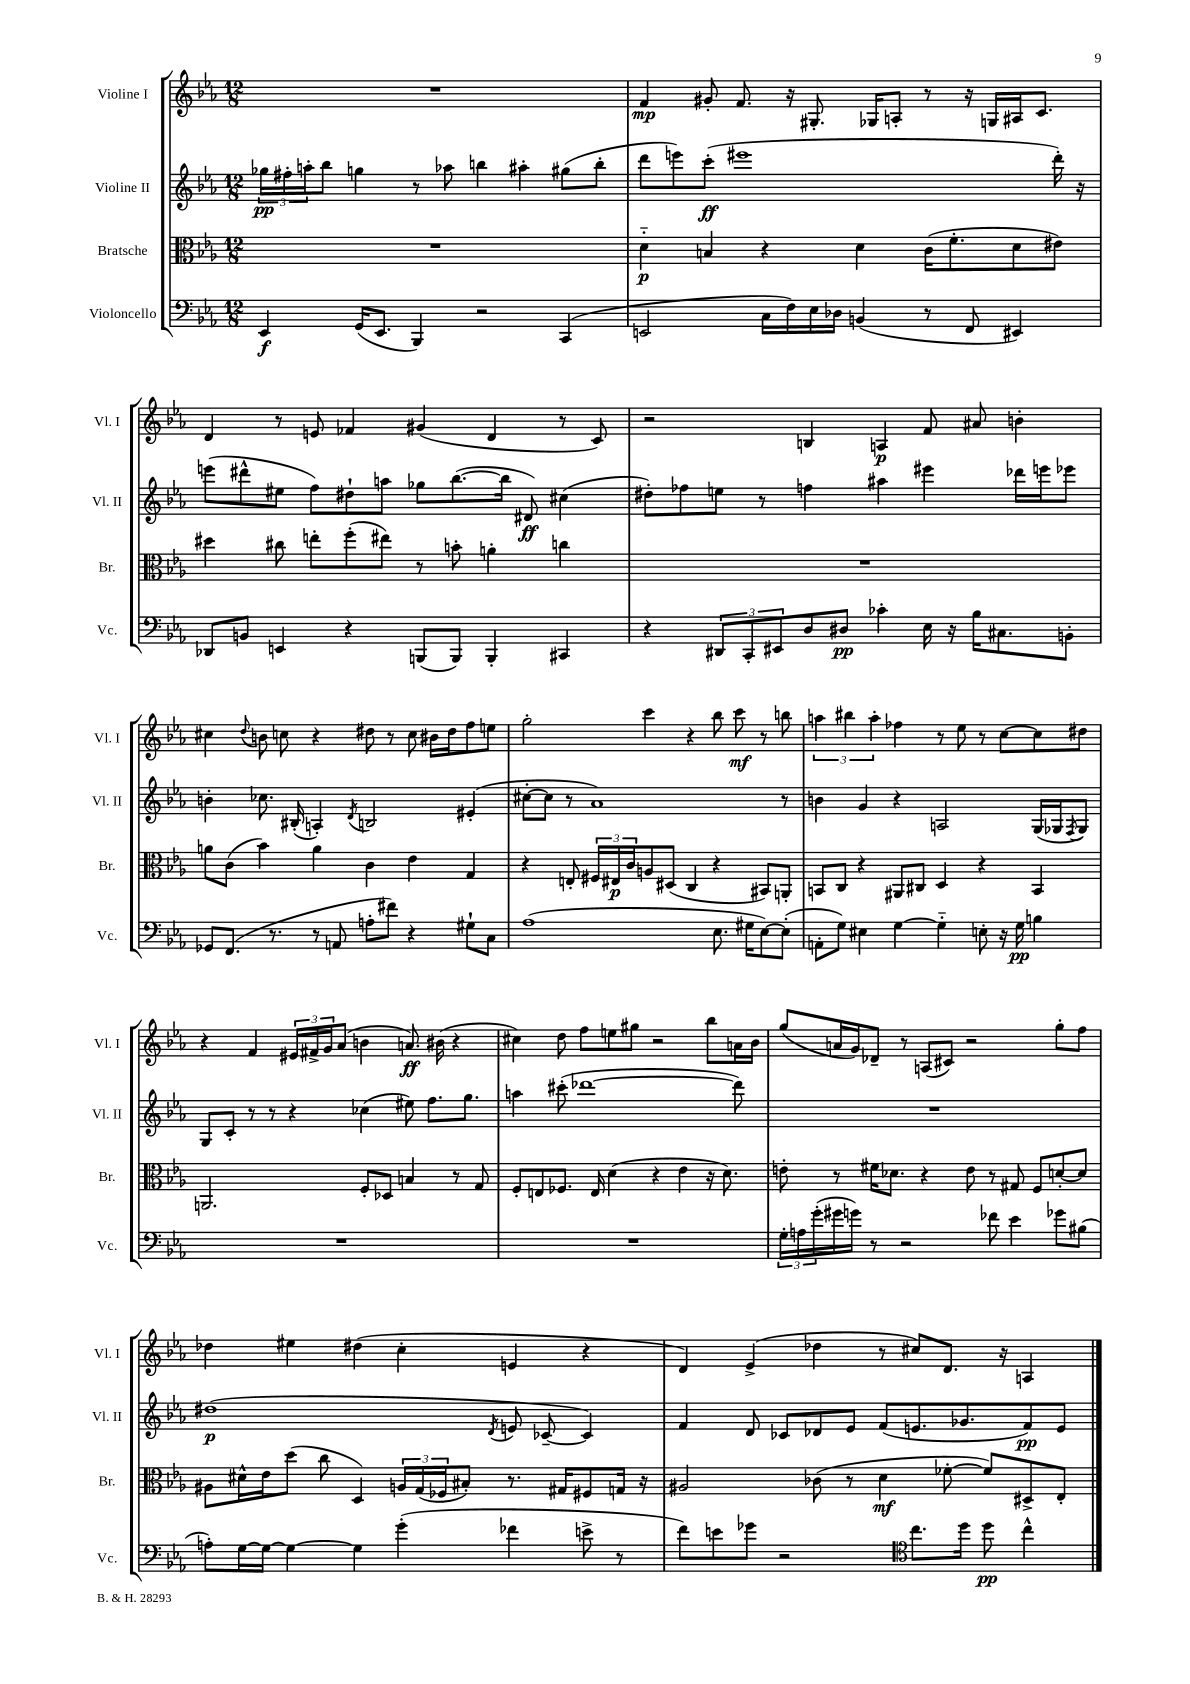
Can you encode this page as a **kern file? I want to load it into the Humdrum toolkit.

**kern	**dynam	**kern	**dynam	**kern	**dynam	**kern	**dynam
*part4	*part4	*part3	*part3	*part2	*part2	*part1	*part1
*staff4	*staff4	*staff3	*staff3	*staff2	*staff2	*staff1	*staff1
*I"Violoncello	*	*I"Bratsche	*	*I"Violine II	*	*I"Violine I	*
*I'Vc.	*	*I'Br.	*	*I'Vl. II	*	*I'Vl. I	*
*clefF4	*	*clefC3	*	*clefG2	*	*clefG2	*
*k[b-e-a-]	*	*k[b-e-a-]	*	*k[b-e-a-]	*	*k[b-e-a-]	*
*M12/8	*	*M12/8	*	*M12/8	*	*M12/8	*
=1	=1	=1	=1	=1	=1	=1	=1
4EE-/	f	1.r	.	24gg-X\LL	pp	1.r	.
.	.	.	.	24ff#X'\	.	.	.
.	.	.	.	24aan'\J	.	.	.
.	.	.	.	8bb-\J	.	.	.
(16GG/KL	.	.	.	4ggn\	.	.	.
8.EE-/J	.	.	.	.	.	.	.
4BBB-/)	.	.	.	8r	.	.	.
.	.	.	.	8aa-X\	.	.	.
2r	.	.	.	4bbn\	.	.	.
.	.	.	.	4aa#X'\	.	.	.
(4CC/	.	.	.	(8gg#X\L	.	.	.
.	.	.	.	8bb'\J	.	.	.
=2	=2	=2	=2	=2	=2	=2	=2
2EEn/	.	4d\	p	8ddd\L	.	4f/	mp
.	.	.	.	8eeen\)	.	.	.
.	.	4Bn/	.	(8ccc'\J	ff	8g#X'/	.
.	.	.	.	1eee#X	.	8.f/	.
16C\LL	.	4r	.	.	.	.	.
16F\)	.	.	.	.	.	16r	.
16E-\	.	.	.	.	.	8.G#X'/	.
16D-X\JJ	.	.	.	.	.	.	.
(4BBn/	.	4d\	.	.	.	.	.
.	.	.	.	.	.	16G-X/KL	.
.	.	.	.	.	.	8An'/J	.
8r	.	(16c\KL	.	.	.	8r	.
.	.	8.f'\	.	.	.	.	.
8FF/	.	.	.	.	.	16r	.
.	.	.	.	.	.	16Gn/LL	.
4EE#X/)	.	8d\	.	.	.	16A#X/J	.
.	.	.	.	.	.	8.c/J	.
.	.	8e#X\J)	.	16ddd'\)	.	.	.
.	.	.	.	16r	.	.	.
!!LO:LB:g=z
=3	=3	=3	=3	=3	=3	=3	=3
8DD-X/L	.	4dd#X\	.	(8eeen\L	.	4d/	.
8BBn/J	.	.	.	8ddd#X^^\	.	.	.
4EEn/	.	8cc#X\	.	8ee#X\J	.	8r	.
.	.	8een'\L	.	8ff\L)	.	8en/	.
4r	.	(8ff'\	.	8dd#X`\	.	4f-X/	.
.	.	8ee#X\J)	.	8aan\J	.	.	.
(8BBBn/L	.	8r	.	8gg-X\L	.	(4g#X/	.
8BBB/J)	.	8bn'\	.	([8.bb-\	.	.	.
4BBB'/	.	4an'\	.	.	.	4d/	.
.	.	.	.	16bb-\Jk]	.	.	.
.	.	.	.	8d#X/)	ff	.	.
4CC#X/	.	4ccn\	.	(4cc#X\	.	8r	.
.	.	.	.	.	.	8c/)	.
=4	=4	=4	=4	=4	=4	=4	=4
4r	.	1.r	.	8dd#X'\L)	.	2r	.
.	.	.	.	8ff-X\	.	.	.
12DD#X/L	.	.	.	8een\J	.	.	.
12CC'/	.	.	.	.	.	.	.
.	.	.	.	8r	.	.	.
12EE#X/	.	.	.	.	.	.	.
8D/	.	.	.	4ffn\	.	4Bn/	.
8D#X/J	pp	.	.	.	.	.	.
4c-X'\	.	.	.	4aa#X\	.	4An/	p
16E-\	.	.	.	4eee#X\	.	8f/	.
16r	.	.	.	.	.	.	.
16B-\KL	.	.	.	.	.	8a#X/	.
8.C#X\	.	.	.	.	.	.	.
.	.	.	.	16ddd-X\LL	.	4bn'\	.
.	.	.	.	16eeen\J	.	.	.
8BBn'\J	.	.	.	8eee-X\J	.	.	.
!!LO:LB:g=z
=5	=5	=5	=5	=5	=5	=5	=5
8GG-X/L	.	8an\L	.	4bn'\	.	4cc#X\	.
(8.FF/J	.	(8c\J	.	.	.	.	.
.	.	.	.	.	.	8qqdd/	.
.	.	4b-\)	.	8.cc-X\	.	8bn\	.
8.r	.	.	.	.	.	.	.
.	.	.	.	.	.	8ccn\	.
.	.	.	.	(16B#X'/	.	.	.
8r	.	4a\	.	4An'/)	.	4r	.
8AAn/	.	.	.	.	.	.	.
.	.	.	.	8qd/	.	.	.
8An'\L	.	4c\	.	2Bn/	.	8dd#X\	.
8f#X\J)	.	.	.	.	.	8r	.
4r	.	4e-\	.	.	.	8cc\	.
.	.	.	.	.	.	16b#X\LL	.
.	.	.	.	.	.	16dd#\J	.
8G#X`\L	.	4G/	.	(4e#X'/	.	8ff\	.
8C\J	.	.	.	.	.	8een\J	.
=6	=6	=6	=6	=6	=6	=6	=6
(1A-	.	4r	.	[8cc#X'\L	.	2gg'\	.
.	.	.	.	8cc#\J]	.	.	.
.	.	8En'/	.	8r	.	.	.
.	.	24F#X/LL	.	1a-)	.	.	.
.	.	24E#X/	p	.	.	.	.
.	.	24c/J	.	.	.	.	.
.	.	8An/	.	.	.	4ccc\	.
.	.	(8D#X/J	.	.	.	.	.
.	.	4C/	.	.	.	4r	.
8.E-\	.	4r	.	.	.	8bb-\	.
.	.	.	.	.	.	8ccc\	mf
16G#X\KL	.	.	.	.	.	.	.
[8E-\)	.	8BB#X/L)	.	.	.	8r	.
(8E-'\J]	.	8AAn'/J	.	8r	.	8bbn\	.
=7	=7	=7	=7	=7	=7	=7	=7
8AAn'\L	.	8BBn/L	.	4bn\	.	6aan\	.
8G\J)	.	8C/J	.	.	.	.	.
.	.	.	.	.	.	6bb#X\	.
4E#X\	.	4r	.	4g/	.	.	.
.	.	.	.	.	.	6aa'\	.
[4G\	.	8AA#X/L	.	4r	.	4ff-X\	.
.	.	8C#X/J	.	.	.	.	.
4G\]	.	4D/	.	2An/	.	8r	.
.	.	.	.	.	.	8ee-\	.
8En'\	.	4r	.	.	.	8r	.
16r	.	.	.	.	.	[8cc\L	.
16G\	pp	.	.	.	.	.	.
4Bn\	.	4BB/	.	(16G/LL	.	8cc\]	.
.	.	.	.	16G-X/J	.	.	.
.	.	.	.	8qF/	.	.	.
.	.	.	.	8G-/J)	.	8dd#X\J	.
!!LO:LB:g=z
=8	=8	=8	=8	=8	=8	=8	=8
1.r	.	2.AAn/	.	8G/L	.	4r	.
.	.	.	.	8c'/J	.	.	.
.	.	.	.	8r	.	4f/	.
.	.	.	.	8r	.	.	.
.	.	.	.	4r	.	24e#X/LL	.
.	.	.	.	.	.	24f#X^/	.
.	.	.	.	.	.	24g/J	.
.	.	.	.	.	.	(8a-/J	.
.	.	8F'/L	.	(4cc-X\	.	4bn\	.
.	.	8D-X/J	.	.	.	.	.
.	.	4Bn/	.	8ee#X\)	.	8.an/)	ff
.	.	.	.	8.ff\L	.	.	.
.	.	.	.	.	.	(16b#X\	.
.	.	8r	.	.	.	4r	.
.	.	.	.	8.gg\J	.	.	.
.	.	8G/	.	.	.	.	.
=9	=9	=9	=9	=9	=9	=9	=9
1.r	.	8F'/L	.	4aan\	.	4cc#X\)	.
.	.	8En/	.	.	.	.	.
.	.	8.F-X/J	.	(8ccc#X'\	.	8dd\	.
.	.	.	.	[1ddd-X	.	8ff\L	.
.	.	16E/	.	.	.	.	.
.	.	(4d\	.	.	.	8een\	.
.	.	.	.	.	.	8gg#X\J	.
.	.	4r	.	.	.	2r	.
.	.	4e-\	.	.	.	.	.
.	.	16r	.	.	.	8bb-\L	.
.	.	8.d\)	.	.	.	.	.
.	.	.	.	8ddd-\])	.	16an\L	.
.	.	.	.	.	.	16b-\JJ	.
=10	=10	=10	=10	=10	=10	=10	=10
24G'\LL	.	8en'\	.	1.r	.	(8gg/L	.
24An\	.	.	.	.	.	.	.
(24g'\	.	.	.	.	.	.	.
16g#X\	.	8r	.	.	.	16an/L	.
16gn\JJ)	.	.	.	.	.	16g/J)	.
8r	.	16f#X\KL	.	.	.	8d-X~/J	.
.	.	8.d-X\J	.	.	.	.	.
2r	.	.	.	.	.	8r	.
.	.	4r	.	.	.	(8An/L	.
.	.	.	.	.	.	8c#X/J)	.
.	.	8e\	.	.	.	2r	.
8f-X\	.	8r	.	.	.	.	.
4e-\	.	8G#X/	.	.	.	.	.
.	.	8F/L	.	.	.	.	.
8g-X\L	.	[8dn'/	.	.	.	8gg'\L	.
(8B#X\J	.	8d/J]	.	.	.	8ff\J	.
!!LO:LB:g=z
=11	=11	=11	=11	=11	=11	=11	=11
8An'\L)	.	8A#X\L	.	(1dd#X	p	4dd-X\	.
[16G\L	.	16d#X^^\L	.	.	.	.	.
16G\JJ_	.	16e-\J	.	.	.	.	.
4G\_	.	(8dd\J	.	.	.	4ee#X\	.
.	.	8cc\	.	.	.	.	.
4G\]	.	4D/)	.	.	.	(4dd#X\	.
(4g'\	.	24An/LL	.	.	.	4cc'\	.
.	.	(24G/	.	.	.	.	.
.	.	24F-X/J	.	.	.	.	.
.	.	8B#X'/J)	.	.	.	.	.
.	.	.	.	8qd/	.	.	.
4f-X\	.	8.r	.	8en/	.	4en/	.
.	.	.	.	[8c-X~/	.	.	.
.	.	16G#X/KL	.	.	.	.	.
8en^\	.	8F#X/	.	4c-/])	.	4r	.
8r	.	16Gn/Jk	.	.	.	.	.
.	.	16r	.	.	.	.	.
=12	=12	=12	=12	=12	=12	=12	=12
8f\L)	.	2A#X/	.	4f/	.	4d/)	.
8en\	.	.	.	.	.	.	.
8g-X\J	.	.	.	8d/	.	(4e-^/	.
2r	.	.	.	8c-X/L	.	.	.
.	.	(8c-X\	.	8d-X/	.	4dd-X\	.
.	.	8r	.	8e-/J	.	.	.
.	.	4d\	mf	(8f/L	.	8r	.
*clefC4	*	*	*	*	*	*	*
8.cc\L	.	.	.	8.en/	.	8cc#X/L)	.
.	.	[8f-X'\	.	.	.	8.d/J	.
16dd\Jk	.	.	.	8.g-X/	.	.	.
8dd\	pp	8f-/L])	.	.	.	.	.
.	.	.	.	.	.	16r	.
4cc^^\	.	8D#X^/	.	8f/)	pp	4An/	.
.	.	8E-'/J	.	8e/J	.	.	.
==	==	==	==	==	==	==	==
*-	*-	*-	*-	*-	*-	*-	*-
